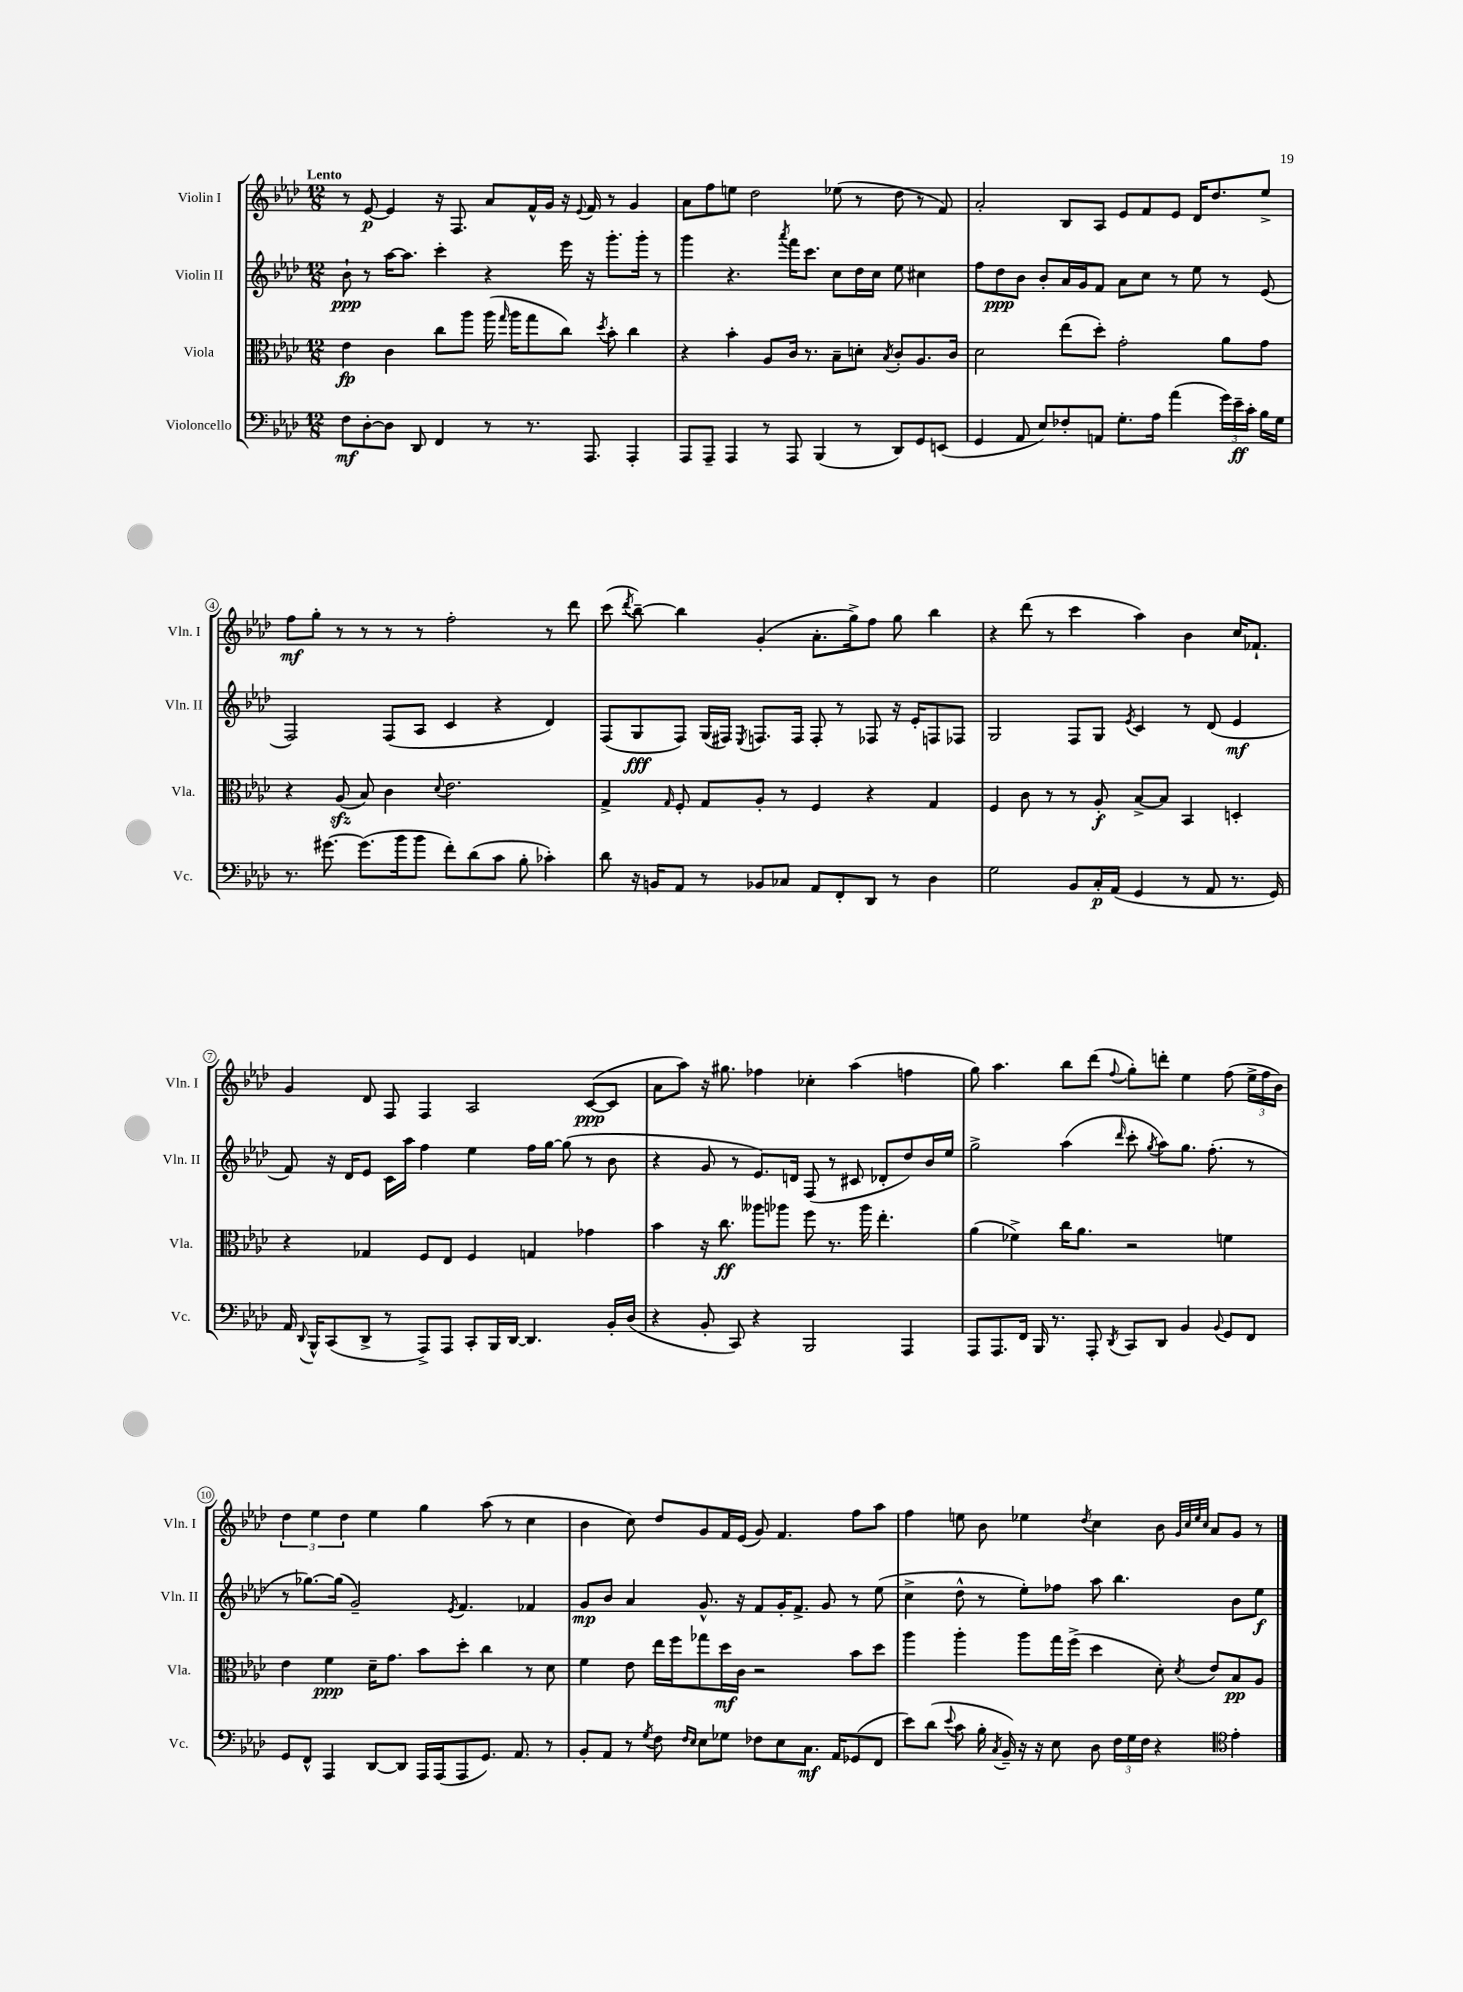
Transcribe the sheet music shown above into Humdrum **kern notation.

**kern	**dynam	**kern	**dynam	**kern	**dynam	**kern	**dynam
*part4	*part4	*part3	*part3	*part2	*part2	*part1	*part1
*staff4	*staff4	*staff3	*staff3	*staff2	*staff2	*staff1	*staff1
*I"Violoncello	*	*I"Viola	*	*I"Violin II	*	*I"Violin I	*
*I'Vc.	*	*I'Vla.	*	*I'Vln. II	*	*I'Vln. I	*
*clefF4	*	*clefC3	*	*clefG2	*	*clefG2	*
*k[b-e-a-d-]	*	*k[b-e-a-d-]	*	*k[b-e-a-d-]	*	*k[b-e-a-d-]	*
*M12/8	*	*M12/8	*	*M12/8	*	*M12/8	*
=1	=1	=1	=1	=1	=1	=1	=1
!	!	!	!	!	!	!LO:TX:a:B:t=Lento	!
8F\L	mf	4e-\	fp	8b-`\	ppp	8r	.
[8D-'\	.	.	.	8r	.	[8e-/	p
8D-\J]	.	4c\	.	[16aa-\KL	.	4e-/]	.
.	.	.	.	8.aa-\J]	.	.	.
8DD-/	.	.	.	.	.	.	.
4FF/	.	8cc\L	.	4ccc'\	.	16r	.
.	.	.	.	.	.	8.F/	.
.	.	8aa-\J	.	.	.	.	.
8r	.	(16aa-\	.	4r	.	8a-/L	.
.	.	16qqgg/	.	.	.	.	.
.	.	16aa-\KL	.	.	.	.	.
8.r	.	8gg\	.	.	.	16f^^/L	.
.	.	.	.	.	.	16g/JJ	.
.	.	8cc\J)	.	16eee-\	.	16r	.
.	.	.	.	.	.	8qqe-/	.
8.AAA-/	.	.	.	16r	.	16f/	.
.	.	8qdd-/	.	.	.	.	.
.	.	8b-'\	.	8.ggg'\L	.	8r	.
4AAA-'/	.	4cc\	.	.	.	4g/	.
.	.	.	.	16ggg'\Jk	.	.	.
.	.	.	.	8r	.	.	.
=2	=2	=2	=2	=2	=2	=2	=2
8AAA-/L	.	4r	.	4ggg\	.	8a-\L	.
8AAA-~/J	.	.	.	.	.	8ff\	.
4AAA-/	.	4b-'\	.	4.r	.	8een\J	.
.	.	.	.	.	.	2dd-\	.
8r	.	8A-/L	.	.	.	.	.
.	.	.	.	8qaaa-/	.	.	.
8AAA-/	.	16c/Jk	.	16fff\KL	.	.	.
.	.	8.r	.	8.ccc\J	.	.	.
(4BBB-/	.	.	.	.	.	.	.
.	.	8B-~\L	.	8cc\L	.	(8ee-X\	.
8r	.	8dn'\J	.	16dd-\L	.	8r	.
.	.	.	.	16cc\JJ	.	.	.
.	.	8qB-/	.	.	.	.	.
8DD-/L)	.	8c'/L	.	8ee-\	.	8dd-\	.
8GG/	.	8.A-/	.	4cc#X\	.	8r	.
(8EEn/J	.	.	.	.	.	8f/)	.
.	.	16c/Jk	.	.	.	.	.
=3	=3	=3	=3	=3	=3	=3	=3
4GG/	.	2d-\	.	8ff\L	.	2a-'/	.
.	.	.	.	8dd-\	ppp	.	.
8AA-/	.	.	.	8b-\J	.	.	.
8E-/L)	.	.	.	8b-'/L	.	.	.
8F-X'/	.	(8ee-\L	.	16a-/L	.	8B-/L	.
.	.	.	.	16g/J	.	.	.
8AAn/J	.	8dd-'\J)	.	8f/J	.	8A-/J	.
8.G'\L	.	2g'\	.	8a-\L	.	8e-/L	.
.	.	.	.	8cc\J	.	8f/	.
16A-\Jk	.	.	.	.	.	.	.
(4a-\	.	.	.	8r	.	8e-/J	.
.	.	.	.	8ee-\	.	16d-/KL	.
.	.	.	.	.	.	8.dd-/	.
24g\LL)	.	8a-\L	.	8r	.	.	.
24e-~\	ff	.	.	.	.	.	.
24c'\JJ	.	.	.	.	.	.	.
16B-\LL	.	8g\J	.	(8e-/	.	8ee-^/J	.
16G\JJ	.	.	.	.	.	.	.
!!LO:LB:g=z
=4	=4	=4	=4	=4	=4	=4	=4
8.r	.	4r	.	2F/)	.	8ff\L	mf
.	.	.	.	.	.	8gg'\J	.
[8.g#X\	.	.	.	.	.	.	.
.	.	(8A-zz/	.	.	.	8r	.
(8.g#\L]	.	8B-/)	.	.	.	8r	.
.	.	4c\	.	(8F/L	.	8r	.
16b-\k	.	.	.	.	.	.	.
8b-\J	.	.	.	8A-/J	.	8r	.
.	.	8qqd-/	.	.	.	.	.
8f'\L)	.	2.e-\	.	4c/	.	2ff'\	.
(8d-\	.	.	.	.	.	.	.
8c\J	.	.	.	4r	.	.	.
8B-'\	.	.	.	.	.	.	.
4c-X'\)	.	.	.	4d-/)	.	8r	.
.	.	.	.	.	.	8ddd-\	.
=5	=5	=5	=5	=5	=5	=5	=5
8d-\	.	4G^/	.	(8F/L	.	(8ccc\	.
.	.	.	.	.	.	8qddd-/	.
16r	.	.	.	8G/	fff	[8bb-~\)	.
16BBn/KL	.	.	.	.	.	.	.
.	.	16qqG/	.	.	.	.	.
8AA-/J	.	8F'/	.	8F/J)	.	4bb-\]	.
8r	.	8G/L	.	(16G/LL	.	.	.
.	.	.	.	16F#X/JJ)	.	.	.
.	.	.	.	8qE-/	.	.	.
8BB-X/L	.	8A-'/J	.	8.Fn/L	.	(4g'/	.
8C-X/J	.	8r	.	.	.	.	.
.	.	.	.	16F/Jk	.	.	.
8AA-/L	.	4F/	.	8F'/	.	8.a-'\L	.
8FF'/	.	.	.	8r	.	.	.
.	.	.	.	.	.	16gg^\k)	.
8DD-/J	.	4r	.	8F-X/	.	8ff\J	.
8r	.	.	.	16r	.	8gg\	.
.	.	.	.	16e-'/KL	.	.	.
4D-\	.	4G/	.	8Fn/	.	4bb-\	.
.	.	.	.	8F-X/J	.	.	.
=6	=6	=6	=6	=6	=6	=6	=6
2G\	.	4F/	.	2G/	.	4r	.
.	.	8c\	.	.	.	(8ddd-\	.
.	.	8r	.	.	.	8r	.
8BB-/L	.	8r	.	8F/L	.	4ccc\	.
16C'/L	p	8A-'/	f	8G/J	.	.	.
(16AA-/JJ	.	.	.	.	.	.	.
.	.	.	.	8qe-/	.	.	.
4GG/	.	[8B-^/L	.	4c/	.	4aa-\)	.
.	.	8B-/J]	.	.	.	.	.
8r	.	4BB-/	.	8r	.	4b-\	.
8AA-/	.	.	.	(8d-/	.	.	.
8.r	.	4Dn'/	.	4e-/	mf	16cc/KL	.
.	.	.	.	.	.	8.f-X`/J	.
16GG/)	.	.	.	.	.	.	.
!!LO:LB:g=z
=7	=7	=7	=7	=7	=7	=7	=7
16AA-/	.	4r	.	8f/)	.	4g/	.
8qqDD-/	.	.	.	.	.	.	.
16BBB-^^/KL	.	.	.	.	.	.	.
(8CC/	.	.	.	16r	.	.	.
.	.	.	.	16d-/KL	.	.	.
8DD-^/J	.	4G-X/	.	8e-/J	.	8d-/	.
8r	.	.	.	16c\LL	.	8F/	.
.	.	.	.	16aa-\JJ	.	.	.
8AAA-^/L)	.	8F/L	.	4ff\	.	4F/	.
8AAA-/J	.	8E-/J	.	.	.	.	.
8CC'/L	.	4F/	.	4ee-\	.	2A-/	.
16BBB-/L	.	.	.	.	.	.	.
[16DD-/JJ	.	.	.	.	.	.	.
4.DD-/]	.	4Gn/	.	16ff\LL	.	.	.
.	.	.	.	[16gg\JJ	.	.	.
.	.	.	.	(8gg\]	.	.	.
.	.	4g-X\	.	8r	.	([8c/L	ppp
16BB-'/LL	.	.	.	8b-\	.	8c/J]	.
(16D-/JJ	.	.	.	.	.	.	.
=8	=8	=8	=8	=8	=8	=8	=8
4r	.	4b-\	.	4r	.	8a-\L	.
.	.	.	.	.	.	8aa-\J)	.
8BB-'/	.	16r	.	8g/	.	16r	.
.	.	8.cc\	ff	.	.	8.gg#X\	.
8CC/)	.	.	.	8r	.	.	.
4r	.	8aa--X\L	.	8.e-/L)	.	4ff-X\	.
.	.	8aa-X\J	.	.	.	.	.
.	.	.	.	16dn/Jk	.	.	.
2BBB-/	.	8ff\	.	(8F/	.	4cc-X'\	.
.	.	8.r	.	8r	.	.	.
.	.	.	.	8c#X/	.	(4aa-\	.
.	.	16aa-\	.	.	.	.	.
.	.	4.ee-'\	.	8d-X'/L	.	.	.
4AAA-/	.	.	.	8dd-/)	.	4ffn\	.
.	.	.	.	16b-/L	.	.	.
.	.	.	.	16ee-/JJ	.	.	.
=9	=9	=9	=9	=9	=9	=9	=9
8AAA-/L	.	(4a-\	.	2gg^\	.	8gg\)	.
8.AAA-/	.	.	.	.	.	4.aa-\	.
.	.	4f-X^\)	.	.	.	.	.
16FF/Jk	.	.	.	.	.	.	.
16BBB-/	.	.	.	.	.	.	.
8.r	.	.	.	.	.	.	.
.	.	16cc\KL	.	(4aa-\	.	8bb-\L	.
.	.	8.a-\J	.	.	.	.	.
8AAA-'/	.	.	.	.	.	(8ddd-\J	.
8qDD-/	.	.	.	16qqddd-/	.	8qqff/	.
8CC/L	.	2r	.	8ccc'\	.	8gg'\L)	.
.	.	.	.	8qgg/	.	.	.
8DD-/J	.	.	.	8aa-\L)	.	8dddn'\J	.
4BB-/	.	.	.	8.gg\J	.	4ee-\	.
.	.	.	.	(8.ff'\	.	.	.
8qqBB-/	.	.	.	.	.	.	.
8GG/L	.	4fn\	.	.	.	(8ff\	.
8FF/J	.	.	.	8r	.	24ee-^\LL	.
.	.	.	.	.	.	24ff\	.
.	.	.	.	.	.	24b-\JJ)	.
!!LO:LB:g=z
=10	=10	=10	=10	=10	=10	=10	=10
8GG/L	.	4e-\	.	8r	.	6dd-\	.
8FF^^/J	.	.	.	[8.gg-X\L)	.	.	.
.	.	.	.	.	.	6ee-\	.
4AAA-/	.	4f\	ppp	.	.	.	.
.	.	.	.	(16gg-\Jk]	.	.	.
.	.	.	.	.	.	6dd-\	.
.	.	.	.	2g~/)	.	.	.
[8DD-/L	.	16d-~\KL	.	.	.	4ee-\	.
.	.	8.g\J	.	.	.	.	.
8DD-/J]	.	.	.	.	.	.	.
16AAA-/LL	.	8b-\L	.	.	.	4gg\	.
(16AAA-/J	.	.	.	.	.	.	.
.	.	.	.	8qe-/	.	.	.
8AAA-/	.	8dd-'\J	.	4.f/	.	.	.
8.GG/J)	.	4cc\	.	.	.	(8aa-\	.
.	.	.	.	.	.	8r	.
8.AA-/	.	.	.	.	.	.	.
.	.	8r	.	4f-X/	.	4cc\	.
8r	.	8d-\	.	.	.	.	.
=11	=11	=11	=11	=11	=11	=11	=11
8BB-'/L	.	4f\	.	8g/L	mp	4b-\	.
8AA-/J	.	.	.	8b-/J	.	.	.
8r	.	8e-\	.	4a-/	.	8cc\)	.
8qG/	.	.	.	.	.	.	.
8F\	.	16ee-\LL	.	.	.	8dd-/L	.
.	.	16ff\J	.	.	.	.	.
16qqF/LL	.	.	.	.	.	.	.
16qqE-/JJ	.	.	.	.	.	.	.
8E-\L	.	8gg-X\	.	8.g^^/	.	8g/	.
8G-X\J	.	16dd-\L	mf	.	.	16f/L	.
.	.	16c\JJ	.	16r	.	(16e-/JJ	.
8F-X\L	.	2r	.	8f/L	.	8g/)	.
8E-\	.	.	.	16g'/K	.	4.f/	.
.	.	.	.	8.f^/J	.	.	.
8.C\J	mf	.	.	.	.	.	.
.	.	.	.	8g/	.	.	.
16AA-/KL	.	.	.	.	.	.	.
(8GG-X/	.	8b-\L	.	8r	.	8ff\L	.
8FF/J	.	8dd-\J	.	(8ee-\	.	8aa-\J	.
=12	=12	=12	=12	=12	=12	=12	=12
8e-\L)	.	4aa-\	.	4cc^\	.	4ff\	.
(8d-\J	.	.	.	.	.	.	.
8qqe-/	.	.	.	.	.	.	.
8c\	.	4aa-'\	.	8dd-^^\	.	8een\	.
16B-'\	.	.	.	8r	.	8b-\	.
8qC/	.	.	.	.	.	.	.
16BB-~/)	.	.	.	.	.	.	.
16r	.	8aa-\L	.	8ee-'\L)	.	4ee-X\	.
16r	.	.	.	.	.	.	.
8E-\	.	16gg\L	.	8ff-X\J	.	.	.
.	.	(16ff^\JJ	.	.	.	.	.
.	.	.	.	.	.	8qdd-/	.
8D-\	.	4dd-\	.	8aa-\	.	4cc\	.
24F\LL	.	.	.	4.bb-\	.	.	.
24G\	.	.	.	.	.	.	.
24F\JJ	.	.	.	.	.	.	.
4r	.	8d-'\)	.	.	.	8b-\	.
.	.	.	.	.	.	32qqg/LLL	.
.	.	.	.	.	.	32qqcc/	.
.	.	.	.	.	.	32qqee-/	.
.	.	8qd-/	.	.	.	32qqcc/JJJ	.
.	.	8e-/L	.	.	.	8a-/L	.
*clefC4	*	*	*	*	*	*	*
4e-'\	.	8B-/	pp	8b-\L	.	8g/J	.
.	.	8A-/J	.	8ee-\J	f	8r	.
==	==	==	==	==	==	==	==
*-	*-	*-	*-	*-	*-	*-	*-
